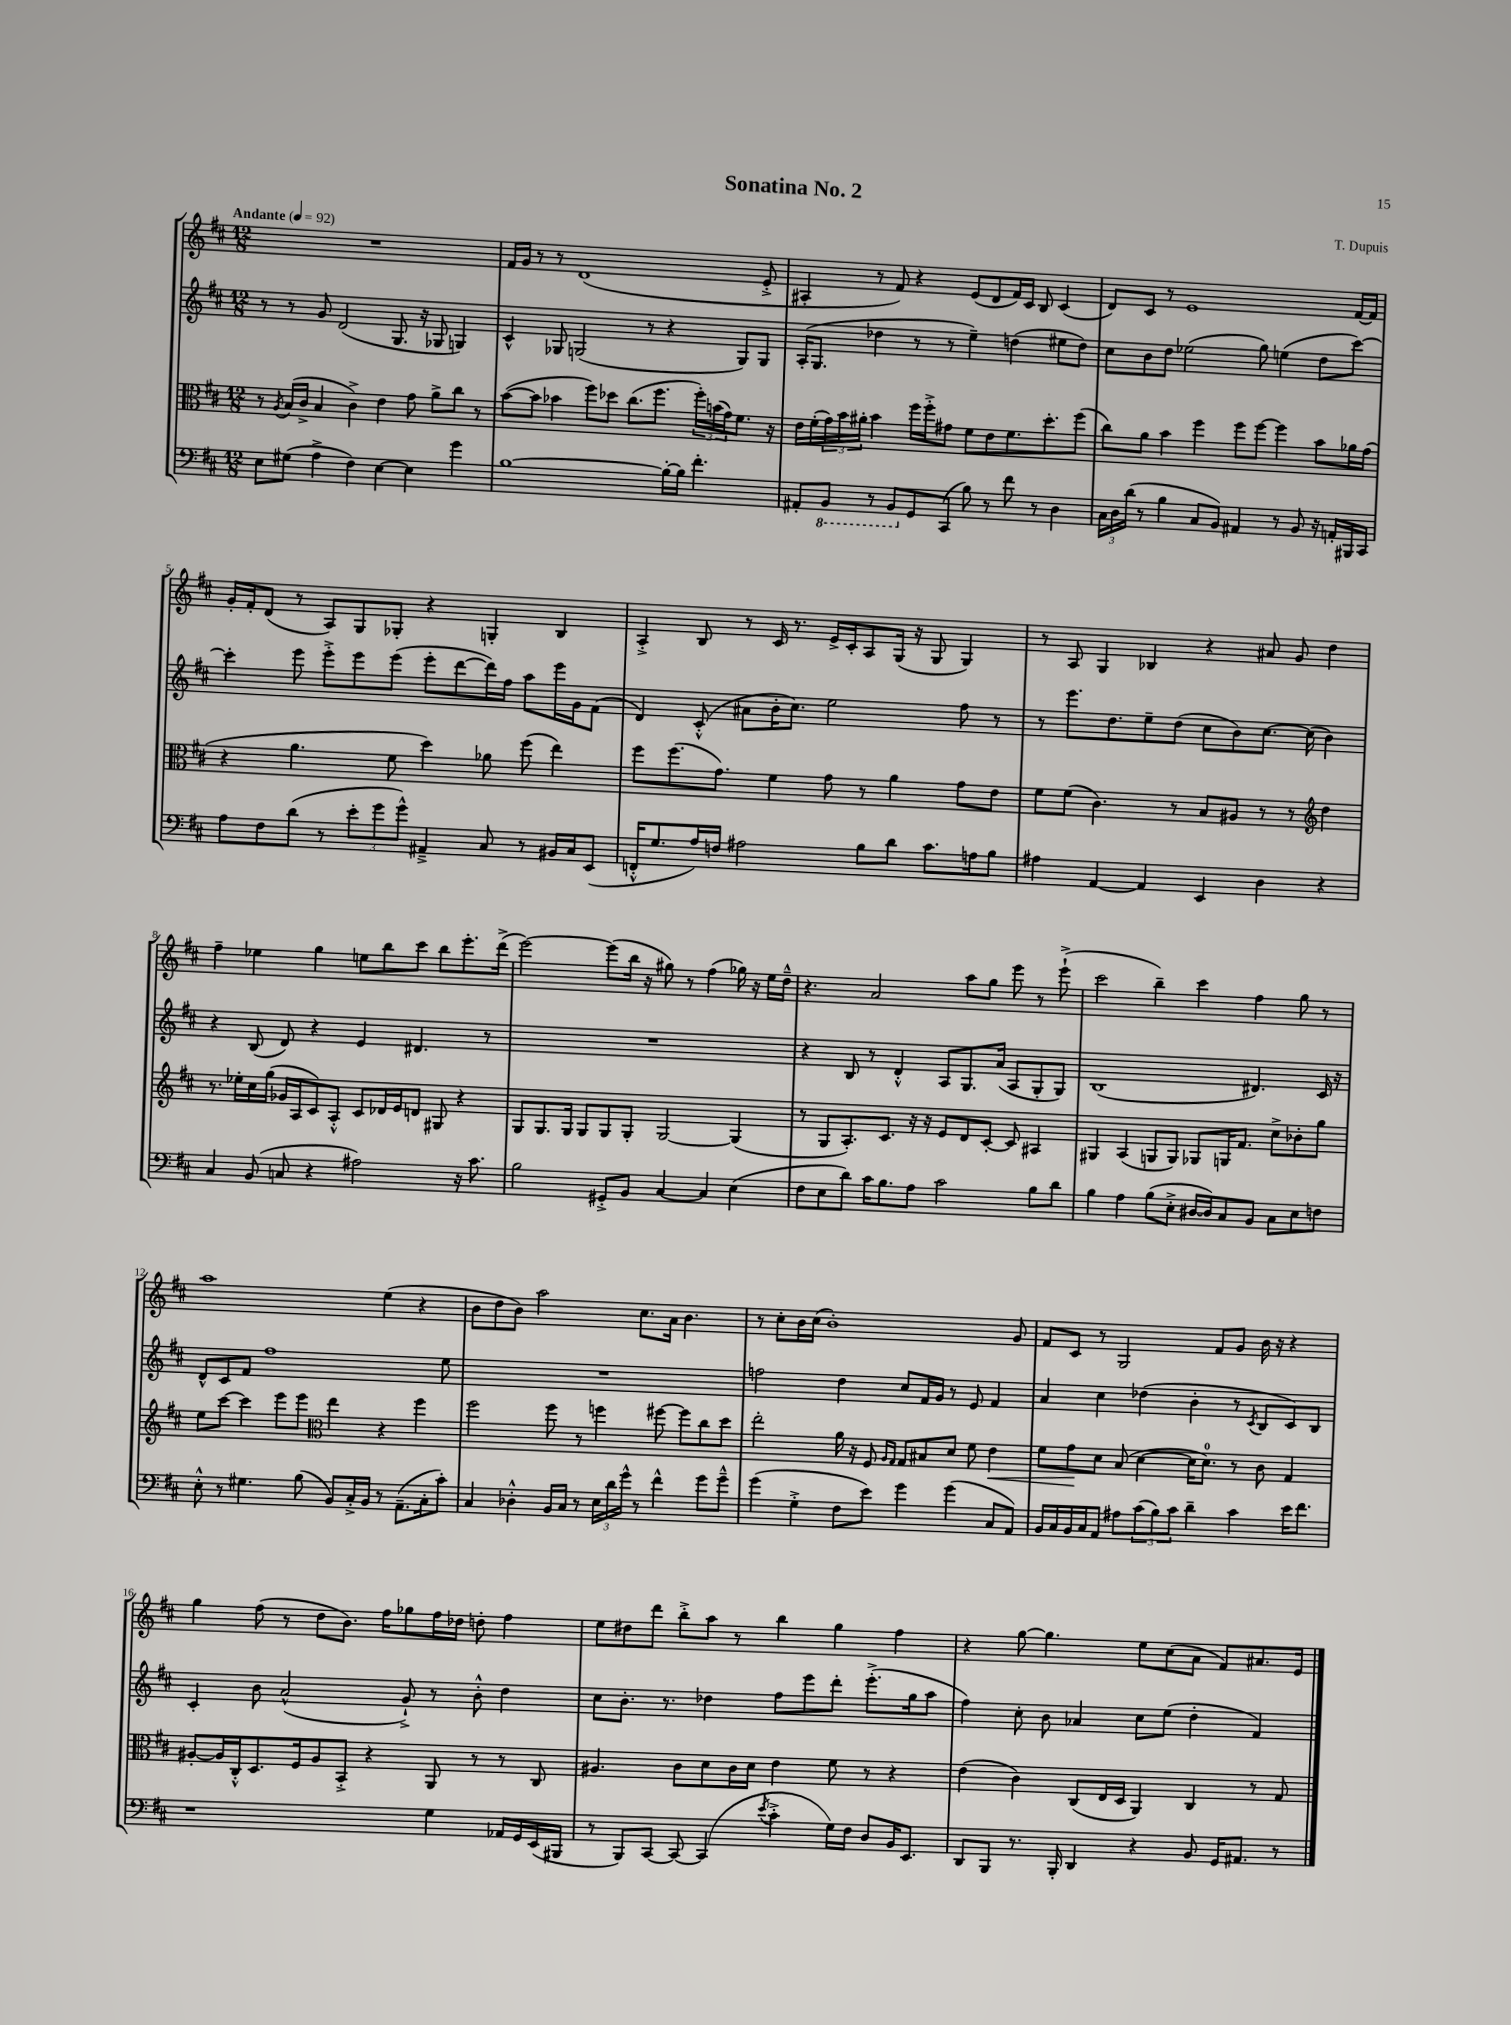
\header { title = "Sonatina No. 2" composer = "T. Dupuis" }
<<
\new StaffGroup <<
\new Staff = "s0" {
    \clef treble \key d \major \numericTimeSignature \time 12/8 \tempo "Andante" 4 = 92
    R1. |
    fis'16 g'16 r8 r8 d'1( e'8-.-> |
    ais4-. r8 fis'8) r4 e'8( d'8 fis'16) cis'16 b8 cis'4( |
    d'8) cis'8 r8 e'1 fis'16~ fis'16 |
    g'16-. fis'16-. d'8( r8 a8) g8 ges8-. r4 g4-. b4 |
    a4-.-> b8 r8 cis'16 r8. e'16-> cis'16-. a8 g16( r16 g8 g4) |
    r8 a8 g4 bes4 r4 ais'8 g'8 d''4 |
    fis''4-- ees''4 g''4 e''8 b''8 cis'''8 b''8 e'''8.-. d'''16->( |
    e'''2~) e'''8( b''16 r16 gis''8) r8 fis''4( ges''16) r16 e''16 d''16---^ |
    r4. a'2 a''8 g''8 e'''8 r8 e'''8-!->( |
    cis'''2 b''4--) cis'''4 fis''4 g''8 r8 |
    a''1 e''4( r4 |
    b'8 d''8 b'8) a''2 cis''8. a'16 b'4. |
    r8 cis''8-. b'16 cis''16( b'1-.) g'8 |
    fis'8 cis'8 r8 g2 fis'8 g'8 b'16 r16 r4 |
    g''4 fis''8( r8 d''8 b'8.) fis''16 ges''8 fis''16 des''16 d''8-. fis''4 |
    e''8 dis''8 d'''8 b''8-.-> a''8 r8 b''4 g''4 fis''4 |
    r4 g''8~ g''4. e''8 cis''8( a'8 fis'8) ais'8. e'16 \bar "|." |
}
\new Staff = "s1" {
    \clef treble \key d \major \numericTimeSignature \time 12/8
    r8 r8 g'8 d'2( g8. r16 ges8 g4) |
    cis'4-^ ges8 g2( r8 r4 g8) g8 |
    a16-.( g8. des''4 r8 r8 e''4--) d''4( eis''8 d''8) |
    cis''8 b'8 d''8 ees''2( g''8) e''4( d''8 cis'''8~) |
    cis'''4-. e'''8 e'''8-.-> e'''8 e'''8( e'''8-. d'''8~ d'''16) fis''16 a''8 e'''16 g'16 fis'8( |
    d'4) cis'8-.-^( ais'8 b'16-. cis''8.) e''2 fis''8 r8 |
    r8 e'''8. d''8. e''8-- d''8( cis''8 b'8) cis''8.~ cis''16( b'4) |
    r4 b8( d'8) r4 e'4 dis'4. r8 |
    R1. |
    r4 b8 r8 d'4-.-^ a8 g8. a'16( a8 g8-. g8) |
    b1( dis'4.) cis'16 r16 |
    d'8-^ cis'8 fis'8 fis''1 e''8 |
    R1. |
    f''2 d''4 cis''8 fis'16 g'16 r8 e'8 fis'4 |
    a'4 cis''4 des''4( b'4-. r8 \acciaccatura { cis'8 } b8 cis'8) b8 |
    cis'4-. b'8 a'2-^( g'8-!->) r8 b'8-.-^ d''4 |
    cis''8 b'8.-. r8. des''4 fis''8 e'''8 d'''8-. e'''8.-.->( g''16 a''8 |
    fis''4) cis''8-. b'8 aes'4 cis''8 e''8( d''4-. fis'4) \bar "|." |
}
\new Staff = "s2" {
    \clef alto \key d \major \numericTimeSignature \time 12/8
    r8 \acciaccatura { a8 } b16( cis'16-> b4 cis'4->) e'4 g'8 a'8-> cis''8 r8 |
    b'8~( b'8 bes'4 fis''8) des''8 cis''8.( fis''8. \tuplet 3/2 { fis''16-.) b'16( g'16) } fis'8. r16 |
    e'16 fis'16-.( \tuplet 3/2 { g'16) b'16 ais'16-. } b'4 fis''16 fis''16-.-> gis'8 fis'8 e'8 fis'8. d''8.-. fis''8( |
    cis''8) a'8 b'4 fis''4 fis''8 fis''8~ fis''4 b'8 aes'16 g'16( |
    r4 a'4. fis'8 d''4) aes'8 fis''8( e''4) |
    fis''8 fis''8.( g'8.) fis'4 g'8 r8 a'4 g'8 e'8 |
    fis'8 fis'8( cis'4.) r8 b8 ais8 r8 r8 \clef treble d''4 |
    r8. ees''16-. cis''16 g''16( ges'16 a16 cis'8) a8-.-^ cis'8 des'16 e'16 d'8 gis8 r4 |
    g8 g8. g16 g8 g8 g8-. g2~ g4( |
    r8 g8 a8.-.) cis'8. r16 r16 e'8 d'8 cis'8~-. cis'8 ais4 |
    gis4 a4( g8 g8) ges8 g16 fis'8. cis''8-> bes'8-. g''8 |
    e''8 cis'''8~ cis'''4 e'''8 e'''8 \clef alto e''4 r4 fis''4 |
    fis''2 fis''8 r8 f''4 fis''8~ fis''8 cis''8 d''8 |
    e''2-. a'16 r16 fis8 \grace { a16 g16 } g8 bis8 d'8 fis'8 e'4\< |
    fis'8 g'8\! d'8 b8( d'4~ d'16 d'8.-0) r8 cis'8 g4 |
    ais8~-. ais16 cis16-.-^ d8. fis16 ais8 b,8-.-> r4 a,8 r8 r8 cis8 |
    ais4. cis'8 d'8 cis'16 d'16 e'4 fis'8 r8 r4 |
    e'4( cis'4) cis8( e16 d16 a,4) cis4 r8 g8 \bar "|." |
}
\new Staff = "s3" {
    \clef bass \key d \major \numericTimeSignature \time 12/8
    e8 gis8( a4-> fis4) e4~ e4 g'4 |
    b1~ b16~-. b16 fis'4.-. |
    ais,8-. \ottava #-1 b,,8 r8 b,,8 \ottava #0 g,8 cis,8( b8) r8 fis'8 r8 d4 |
    \tuplet 3/2 { cis16 d16 d'16( } r8 b4 cis8 b,8) ais,4 r8 b,8 r16 a,16-. bis,,16 cis,16 |
    a8 fis8 d'8( r8 \tuplet 3/2 { e'8-. g'8 g'8-^) } ais,4---> cis8 r8 bis,16 cis16 e,8( |
    f,16-.-^ g8. a16) f16 ais2 b8 d'8 cis'8. a16 b8 |
    ais4 a,4~ a,4 e,4 d4 r4 |
    cis4 b,8( c8 r4 ais2) r16 cis'8. |
    b2 gis,8-.-> b,8 cis4~ cis4 e4( |
    fis8 e8 d'8) cis'16 b8. a8 cis'2 b8 d'8 |
    b4 a4 b8( e8-.-> dis16~ dis16) cis8 b,8 cis8 e8 f8 |
    e8-.-^ r8 gis4. b8( b,8) cis16-.-> b,16 r8 a,8.--( cis16-. cis'8-.) |
    cis4 des4-.-^ b,16 cis16 r8 \tuplet 3/2 { e16 d'16 g'16-^ } r8 fis'4-^ g'8 g'8---^ |
    g'4( g4-.-> fis8 e'8) g'4 g'4( cis8 a,8) |
    b,16 cis16 b,16 cis16 a,8 ais8 \tuplet 3/2 { cis'8( b8) cis'8 } d'4-- cis'4 e'16 fis'8. |
    r1 g4 aes,16 g,16 e,16( bis,,16 |
    r8 b,,8) cis,8~ cis,8~ cis,4( \acciaccatura { e'8 } cis'4-.-> g16) fis16 d8 b,16 e,8. |
    d,8 b,,8 r8. b,,16-. d,4 r4 b,8 g,16 ais,8. r8 \bar "|." |
}
>>
>>
